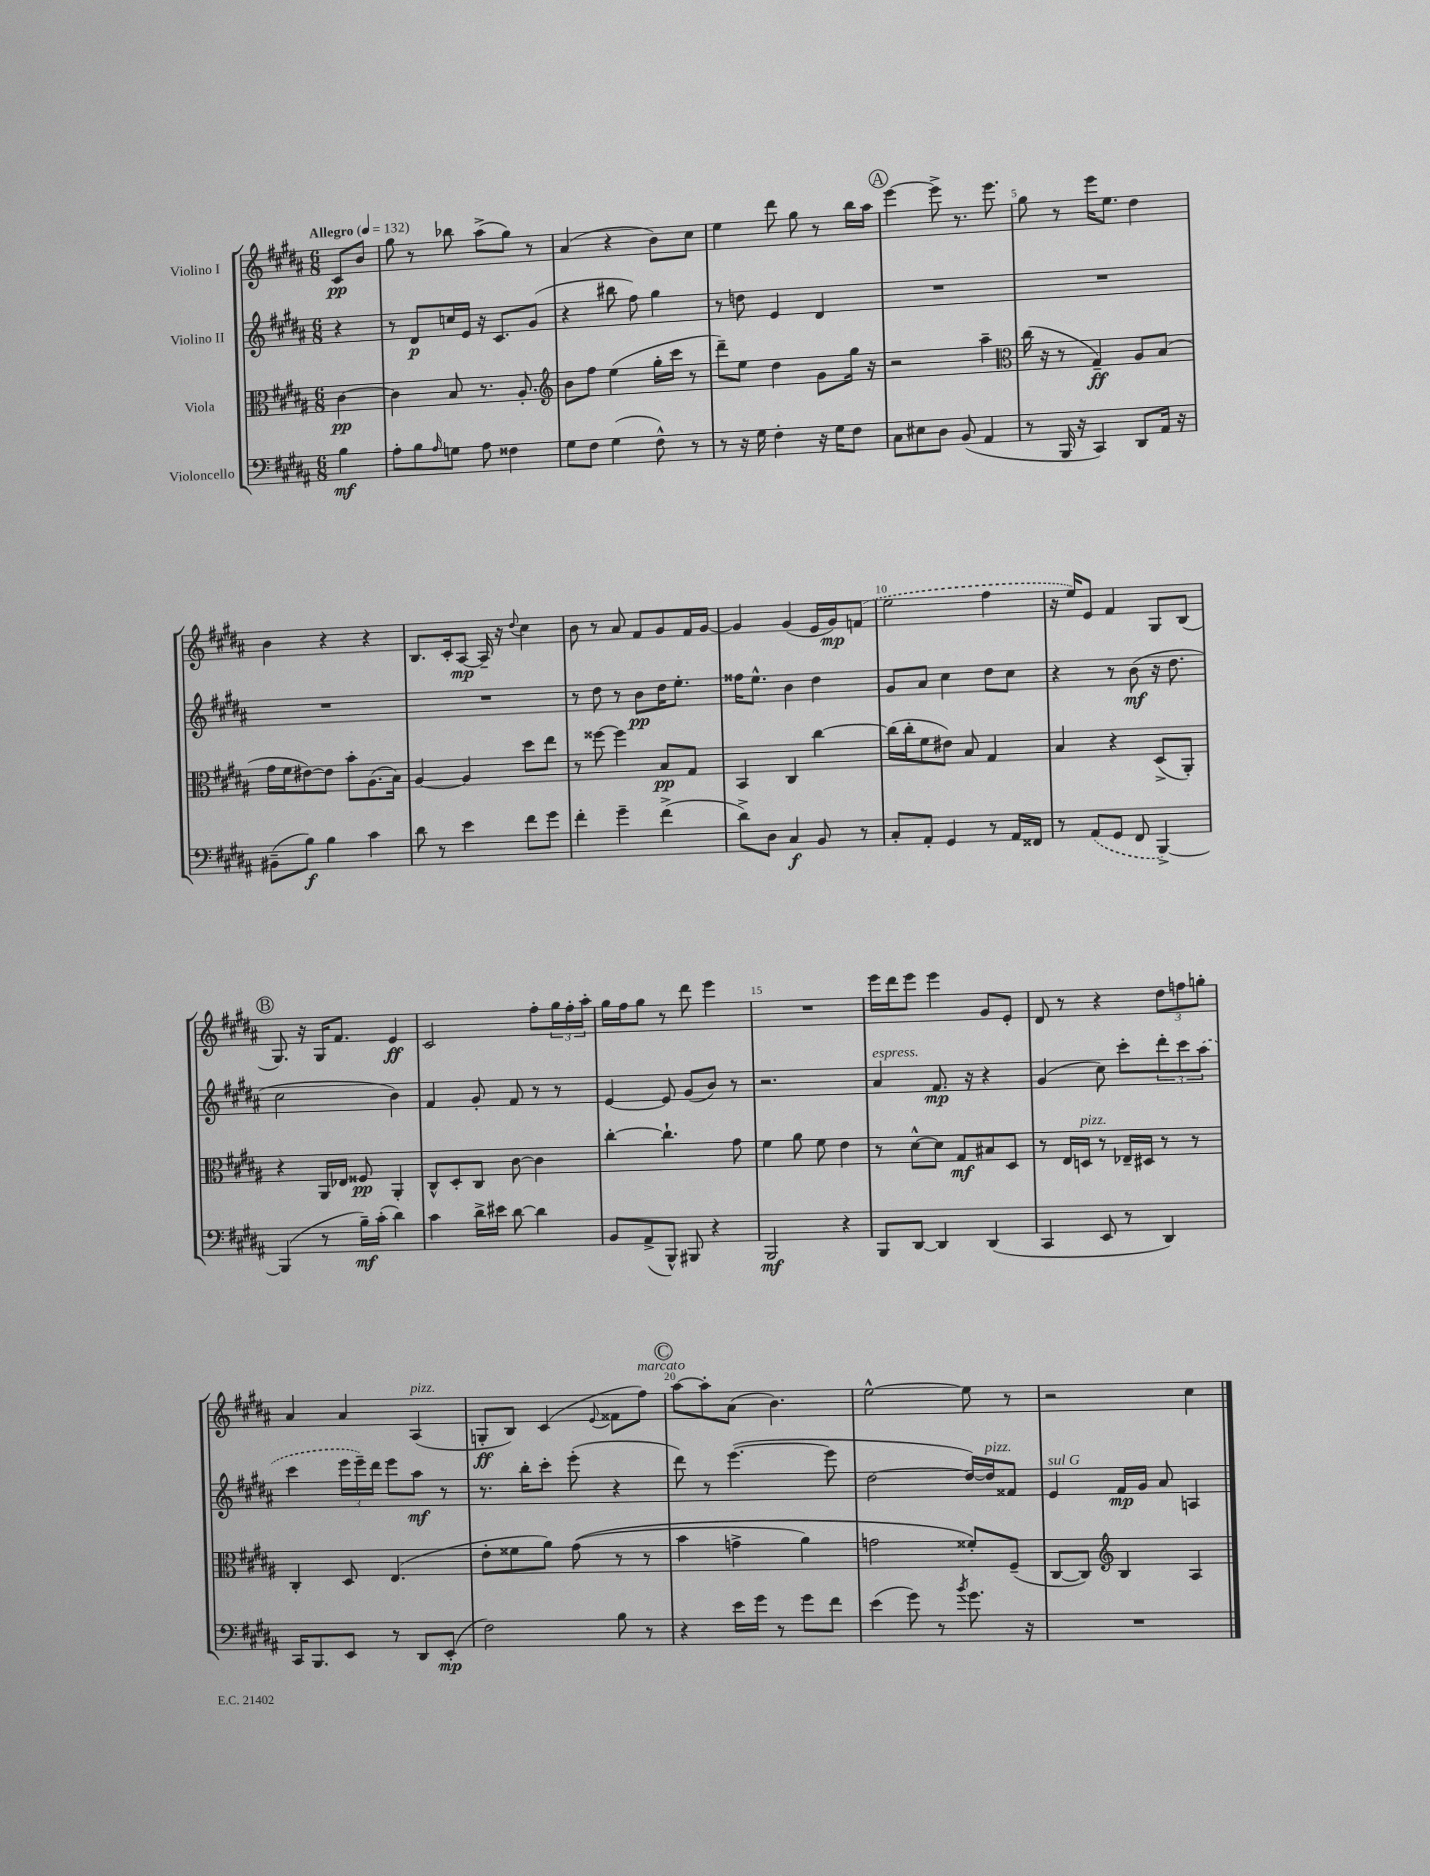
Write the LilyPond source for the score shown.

<<
\new StaffGroup <<
\new Staff = "s0" \with { instrumentName = "Violino I" } {
    \clef treble \key b \major \numericTimeSignature \time 6/8 \partial 4 \tempo "Allegro" 4 = 132
    cis'8\pp b'8 |
    gis''8 r8 bes''8 ais''8->( gis''8) r8 |
    ais'4( r4 b'8) cis''8 |
    e''4 dis'''8 gis''8 r8 b''16 ais''16 |
    \mark \markup { \circle "A" } e'''4~ e'''8-> r8. e'''8. |
    gis''8 r8 e'''16 e''8. dis''4 |
    b'4 r4 r4 |
    b8. cis'16-. ais8~\mp ais16-- r16 \appoggiatura { dis''8 } cis''4 |
    b'8 r8 ais'8 fis'8 gis'8 fis'16 gis'16~ |
    gis'4 gis'4( e'16 gis'16\mp) \once \slurDashed f'8( |
    e''2 fis''4 |
    r16 e''16) e'8 fis'4 gis8 b8( |
    \mark \markup { \circle "B" } gis8.) r16 gis16 fis'8. e'4\ff |
    cis'2 fis''8-. \tuplet 3/2 { gis''16 fis''16-. ais''16-. } |
    gis''16 fis''16 gis''8 r8 dis'''8 e'''4 |
    R2. |
    e'''16 dis'''16 e'''8 e'''4 gis'8 e'8-. |
    dis'8 r8 r4 \tuplet 3/2 { dis''8 f''8 g''8-. } |
    ais'4 ais'4 ais4^\markup { \italic "pizz." }( |
    g8-.\ff b8) cis'4( \appoggiatura { e'8 } fisis'8 fis''8^\markup { \italic "marcato" }) |
    \mark \markup { \circle "C" } ais''8~ ais''8-. ais'8( b'4.) |
    e''2~-^ e''8 r8 |
    r2 cis''4 \bar "|." |
}
\new Staff = "s1" \with { instrumentName = "Violino II" } {
    \clef treble \key b \major \numericTimeSignature \time 6/8 \partial 4
    r4 |
    r8 dis'8\p c''16 e'16 r16 cis'8. gis'8( |
    r4 bis''8 fis''8) gis''4 |
    r8 d''8 e'4 dis'4 |
    \mark \markup { \circle "A" } R2. |
    R2. |
    R2. |
    R2. |
    r8 dis''8 r8 b'8\pp dis''16 e''8.-. |
    fisis''16 e''8.-^ b'4 dis''4 |
    gis'8 ais'8 cis''4 dis''8 cis''8 |
    r4 r8 b'8\mf( r16 dis''8. |
    \mark \markup { \circle "B" } cis''2 b'4) |
    fis'4 gis'8-. fis'8 r8 r8 |
    e'4~ e'8 gis'8( b'8) r8 |
    r2. |
    ais'4^\markup { \italic "espress." } fis'8.\mp r16 r4 |
    gis'4( cis''8) cis'''8-. \tuplet 3/2 { dis'''8-. cis'''8 \once \slurDashed ais''8( } |
    cis'''4 \tuplet 3/2 { e'''16 e'''16--) dis'''16 } e'''8 ais''8\mf r8 |
    r8. b''16-. cis'''8-. e'''8-.( r4 |
    \mark \markup { \circle "C" } dis'''8) r8 e'''4.~( e'''8 |
    dis''2~ dis''16~) dis''16^\markup { \italic "pizz." } fisis'8 |
    e'4^\markup { \italic "sul G" } fis'16\mp gis'16 ais'8 a4 \bar "|." |
}
\new Staff = "s2" \with { instrumentName = "Viola" } {
    \clef alto \key b \major \numericTimeSignature \time 6/8 \partial 4
    cis'4~\pp |
    cis'4 b8 r8. ais8.-. |
    \clef treble b'8 fis''8 e''4( gis''16-. cis'''16 r8 |
    dis'''8--) e''8 dis''4 gis'8 gis''16 r16 |
    \mark \markup { \circle "A" } r2 ais''4-- |
    \clef alto cis''16( r16 r8 gis4--\ff) ais8 b8( |
    gis'16 fis'16 eis'8~) eis'8 b'8-. ais8.( b16) |
    ais4~ ais4 dis''8 e''8 |
    r8 fisis''8~ fisis''4 b8\pp gis8 |
    b,4 cis4 cis''4~ |
    cis''16( cis''16-. fis'8 eis'8) b8 gis4 |
    b4 r4 dis8->( ais,8-.) |
    \mark \markup { \circle "B" } r4 ais,16 ees16 fisis8\pp ais,4-. |
    cis8-^ dis8-. cis8 cis'8~ cis'4 |
    cis''4~-. cis''4.-! gis'8 |
    fis'4 ais'8 fis'8 e'4 |
    r8 dis'8~-^ dis'8 gis8\mf bis8 dis8 |
    r8 e16 d16^\markup { \italic "pizz." } r8 ees16-- dis16 r8 r8 |
    cis4-. dis8 e4.( |
    e'8-. fisis'8 ais'8) gis'8(\( r8 r8 |
    \mark \markup { \circle "C" } b'4 g'4-> ais'4) |
    g'2 fisis'8-.\) fis8--( |
    cis8~ cis8) \clef treble b4 ais4 \bar "|." |
}
\new Staff = "s3" \with { instrumentName = "Violoncello" } {
    \clef bass \key b \major \numericTimeSignature \time 6/8 \partial 4
    b4\mf |
    ais8-. b8 \grace { ais16 } g8 ais8 fisis4 |
    gis8 fis8 gis4( fis8-^) r8 |
    r8 r16 gis16 fis4-. r16 gis16 fis8 |
    \mark \markup { \circle "A" } cis8 eis8 dis8 b,8( ais,4 |
    r8 b,,16 r16 cis,4) dis,8 ais,16 r16 |
    bis,8--( b8\f) b4 cis'4 |
    dis'8 r8 e'4 fis'8 gis'8 |
    fis'4-. gis'4-- fis'4->( |
    dis'8->) dis8 cis4\f b,8 r8 |
    cis8-. ais,8-. gis,4 r8 ais,16 fisis,16 |
    r8 \once \slurDashed ais,8( gis,8 fis,8 b,,4~->) |
    \mark \markup { \circle "B" } b,,4( r8 b16--\mf) cis'16-.( dis'4) |
    cis'4 dis'16-> eis'16 dis'8~ dis'4 |
    b,8 ais,8->( b,,8-^) bis,,8 r4 |
    b,,2\mf r4 |
    b,,8 dis,8~ dis,4 dis,4( |
    cis,4 e,8 r8 dis,4) |
    cis,16 b,,8. e,8 r8 dis,8 e,8-.\mp( |
    fis2) b8 r8 |
    \mark \markup { \circle "C" } r4 e'16 gis'16 r8 gis'8 fis'8 |
    e'4( gis'8) r8 \acciaccatura { b'8 } gis'8. r16 |
    R2. \bar "|." |
}
>>
>>
\layout { \context { \Score \override BarNumber.break-visibility = ##(#f #t #t) barNumberVisibility = #(every-nth-bar-number-visible 5) } }
